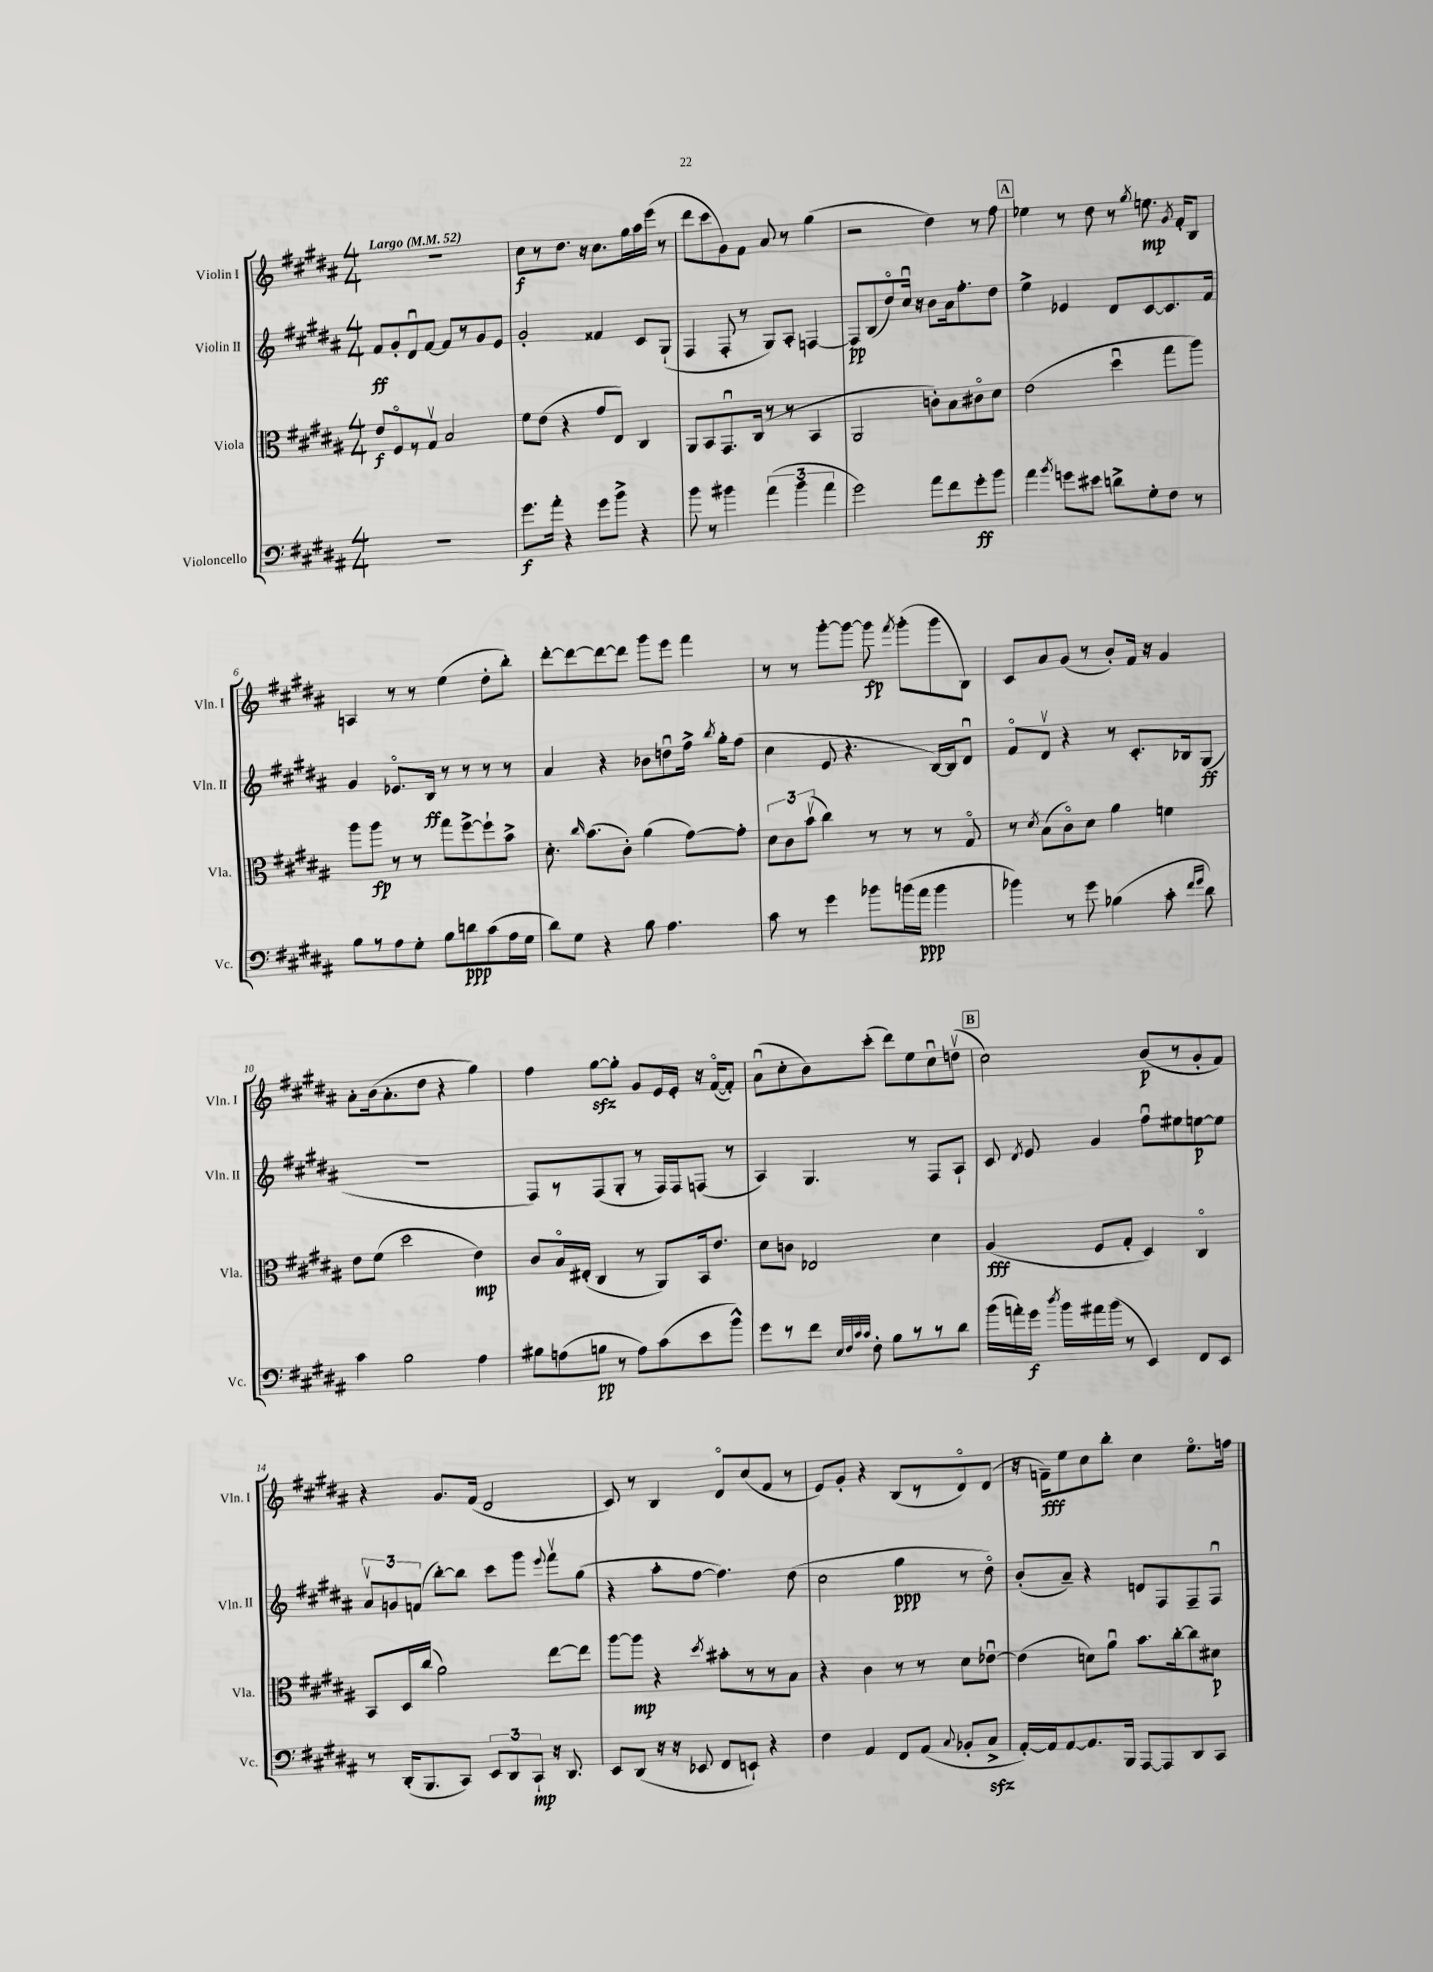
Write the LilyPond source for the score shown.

<<
\new StaffGroup <<
\new Staff = "s0" \with { instrumentName = "Violin I" shortInstrumentName = "Vln. I" } {
    \clef treble \key b \major \numericTimeSignature \time 4/4 \tempo "Largo" 4 = 52
    \autoBeamOff R1 |
    cis''8[\f r8 dis''8.] r16 cis''8.[ gis''16 ais''16 e'''16]( r8 |
    dis'''8[ cis'''8 gis'8) fis'8] ais'8 r8 gis''4( |
    r2 dis''4) r8 fis''8 |
    \mark \markup { \box "A" } ees''4 r8 dis''8 r8 \acciaccatura { gis''8 } e''8.\mp \acciaccatura { gis'8 } fis'16[-. b8] |
    a4 r8 r8 e''4( dis''8[-. b''8]-.) |
    dis'''8[~-. dis'''8~ dis'''8~ dis'''8] gis'''8[ e'''8] fis'''4 |
    r8 r8 gis'''8[~-. gis'''8]~ gis'''8\fp \acciaccatura { fis'''8 } gis'''8[-.( gis'''8 b8]) |
    cis'8[ ais'8 gis'8]( r8 b'8[-.) fis'16] r16 gis'4 |
    ais'8[-. b'16( ais'8.-. dis''8] r4 gis''4) |
    fis''4 gis''8[~\sfz gis''8]-. gis'8[ e'16 e'16]-. r16 fis'16[~\flageolet( fis'8]-.) |
    ais'8[\downbow( cis''8-. b'8) cis'''8]-.( dis'''8[) e''8 cis''8\downbow d''8]\upbow( |
    \mark \markup { \box "B" } cis''2) b'8[\p( r8 gis'8-. fis'8]) |
    r4 gis'8.[ fis'16]( dis'2 |
    cis'8) r8 b4 dis'8[\flageolet cis''8( fis'8] r8 |
    e'8[) gis'8]-. r4 b8[( r8 dis'8\flageolet) dis'8]( |
    r16 f'16[--\fff) e''8 cis''8 b''8]-. cis''4 e''8.[\flageolet f''16] \bar "|." |
}
\new Staff = "s1" \with { instrumentName = "Violin II" shortInstrumentName = "Vln. II" } {
    \clef treble \key b \major \numericTimeSignature \time 4/4
    \autoBeamOff fis'8[\ff gis'8-. dis'8\downbow fis'8]~ fis'8[ r8 gis'8 e'8] |
    gis'2-. fisis'4 cis'8[ gis8]-!( |
    fis4 fis8-. r8 gis8[) ais8]-. f4~ |
    f8[\pp b8( dis''8\flageolet) cis''16]\downbow r16 b'8[ ais'16 fis''8.-. dis''8] |
    \mark \markup { \box "A" } e''4-> ees'4 dis'8[ cis'8~ cis'8. fis'16] |
    gis'4 ees'8.[\flageolet b16]\ff r8 r8 r8 r8 |
    ais'4 r4 bes'8[ d''8\downbow fis''16]-> \acciaccatura { b''8 } gis''16[-. fis''8]( |
    cis''4 e'8 r4. b16[~) b16 dis'8]\downbow |
    fis'8[\flageolet dis'8]\upbow r4 r8 cis'8.[-. bes16 gis8]\ff( |
    R1 |
    fis8[) r8 fis8( gis8]-. r8 fis16[) fis16 f8]( r8 |
    ais4) gis4. r8 fis8[ ais8]-! |
    \mark \markup { \box "B" } cis'8 \acciaccatura { dis'8 } e'8 gis'4 fis''8[\downbow eis''8 e''8~\p e''8] |
    \tuplet 3/2 { ais'8[\upbow g'8 f'8]( } b''8[~-.) b''8] cis'''8[ gis'''8] \appoggiatura { e'''8 } fis'''8[\upbow gis''8]( |
    r4 ais''8[-. fis''8]~ fis''4.) dis''8( |
    cis''2 gis''4\ppp r8 dis''8\flageolet) |
    b'8[-.( ais'8]--) r4 d'8[ fis8 fis8-- fis8]\downbow \bar "|." |
}
\new Staff = "s2" \with { instrumentName = "Viola" shortInstrumentName = "Vla." } {
    \clef alto \key b \major \numericTimeSignature \time 4/4
    \autoBeamOff e'8[\f fis8\flageolet r8 gis8]\upbow b2 |
    fis'8[ e'8]( r4 gis'8[ e8]) cis4 |
    ais,8[ b,8 gis,8.\downbow cis16]( r8 r8 b,4 |
    ais,2 c'8[-.) b8 cis'8\flageolet dis'8] |
    \mark \markup { \box "A" } e'2( dis''4\downbow gis''8[ ais''8]) |
    ais''8[ ais''8]\fp r8 r8 gis''8[ fis''8~-> fis''8-! b'8]-> |
    dis'8.-. \grace { cis''16 } b'8.[( cis'8]-.) ais'4( gis'8[~) gis'8]-. |
    \tuplet 3/2 { dis'8[ cis'8 b'8]\upbow( } cis''4) r8 r8 r8 gis8\flageolet |
    r8 \acciaccatura { dis'8 } b8[( cis'8\flageolet) dis'8] ais'4 f'4 |
    e'8[ fis'8]( dis''2 e'4\mp) |
    cis'8[ b16\flageolet eis16]-.( cis4 r8 ais,8[) b,16 e'8.] |
    dis'8[ c'8] ees2 dis'4 |
    \mark \markup { \box "B" } ais4\fff( fis8[ gis8]-. dis4) cis4\flageolet |
    b,8[ dis16 cis''16]( ais'2) e''8[~ e''8] |
    ais''8[~ ais''8]\mp r4 \acciaccatura { dis''8 } bis'8[-. r8 r8 b8] |
    r4 cis'4 r8 r8 dis'8[ ees'8]~\downbow |
    ees'4( d'8[) ais'8]\downbow b'8.[ cis''16~-. cis''8 dis'8]\p \bar "|." |
}
\new Staff = "s3" \with { instrumentName = "Violoncello" shortInstrumentName = "Vc." } {
    \clef bass \key b \major \numericTimeSignature \time 4/4
    \autoBeamOff R1 |
    gis'8.[\f ais'16]-. r4 gis'8[ b'8]-> r4 |
    b'8 r8 bis'4 \tuplet 3/2 { ais'4( bis'4 ais'4 } |
    gis'2) ais'8[ fis'8 gis'8-.\ff b'8] |
    \mark \markup { \box "A" } ais'4 \acciaccatura { b'8 } g'8[ eis'8] d'8[-> gis8-. fis8] r8 |
    b8[ r8 ais8 gis8]-. b8[ d'8\ppp cis'8( ais16 gis16] |
    dis'8[) gis8] r4 b8 ais4. |
    cis'8 r8 gis'4 bes'8[ b'16( ais'16]\ppp b'4 |
    bes'4) r8 gis'8 bes4( cis'8-. \grace { fis'16[ gis'16] } dis'8) |
    cis'4 b2 ais4 |
    bis8[ a8( b8]\pp r8 a8[) cis'8( e'8 b'8]-^) |
    gis'8[ r8 fis'8] \grace { e32[ fis32 cis'32 cis'32] } fis8-. b8[ r8 r8 dis'8] |
    \mark \markup { \box "B" } b'16[( a'16-.) gis'16]\f \acciaccatura { dis''8 } b'16[ ais'16 b'16]( r8 e,4) fis,8[ e,8] |
    r8 dis,16[-.( b,,8. cis,8]) \tuplet 3/2 { e,8[ dis,8 cis,8]-!\mp } r16 dis,8. |
    e,8[ dis,8]( r16 r16 ees,8 fis,8[ e,8]-!) r4 |
    fis4 ais,4 fis,8[ ais,8]( \appoggiatura { cis8 } bes,8[-. cis8]->\sfz |
    ais,16[~-.) ais,16 ais,8~ ais,8. b,,16] ais,,8[~ ais,,8 dis,8 cis,8] \bar "|." |
}
>>
>>
